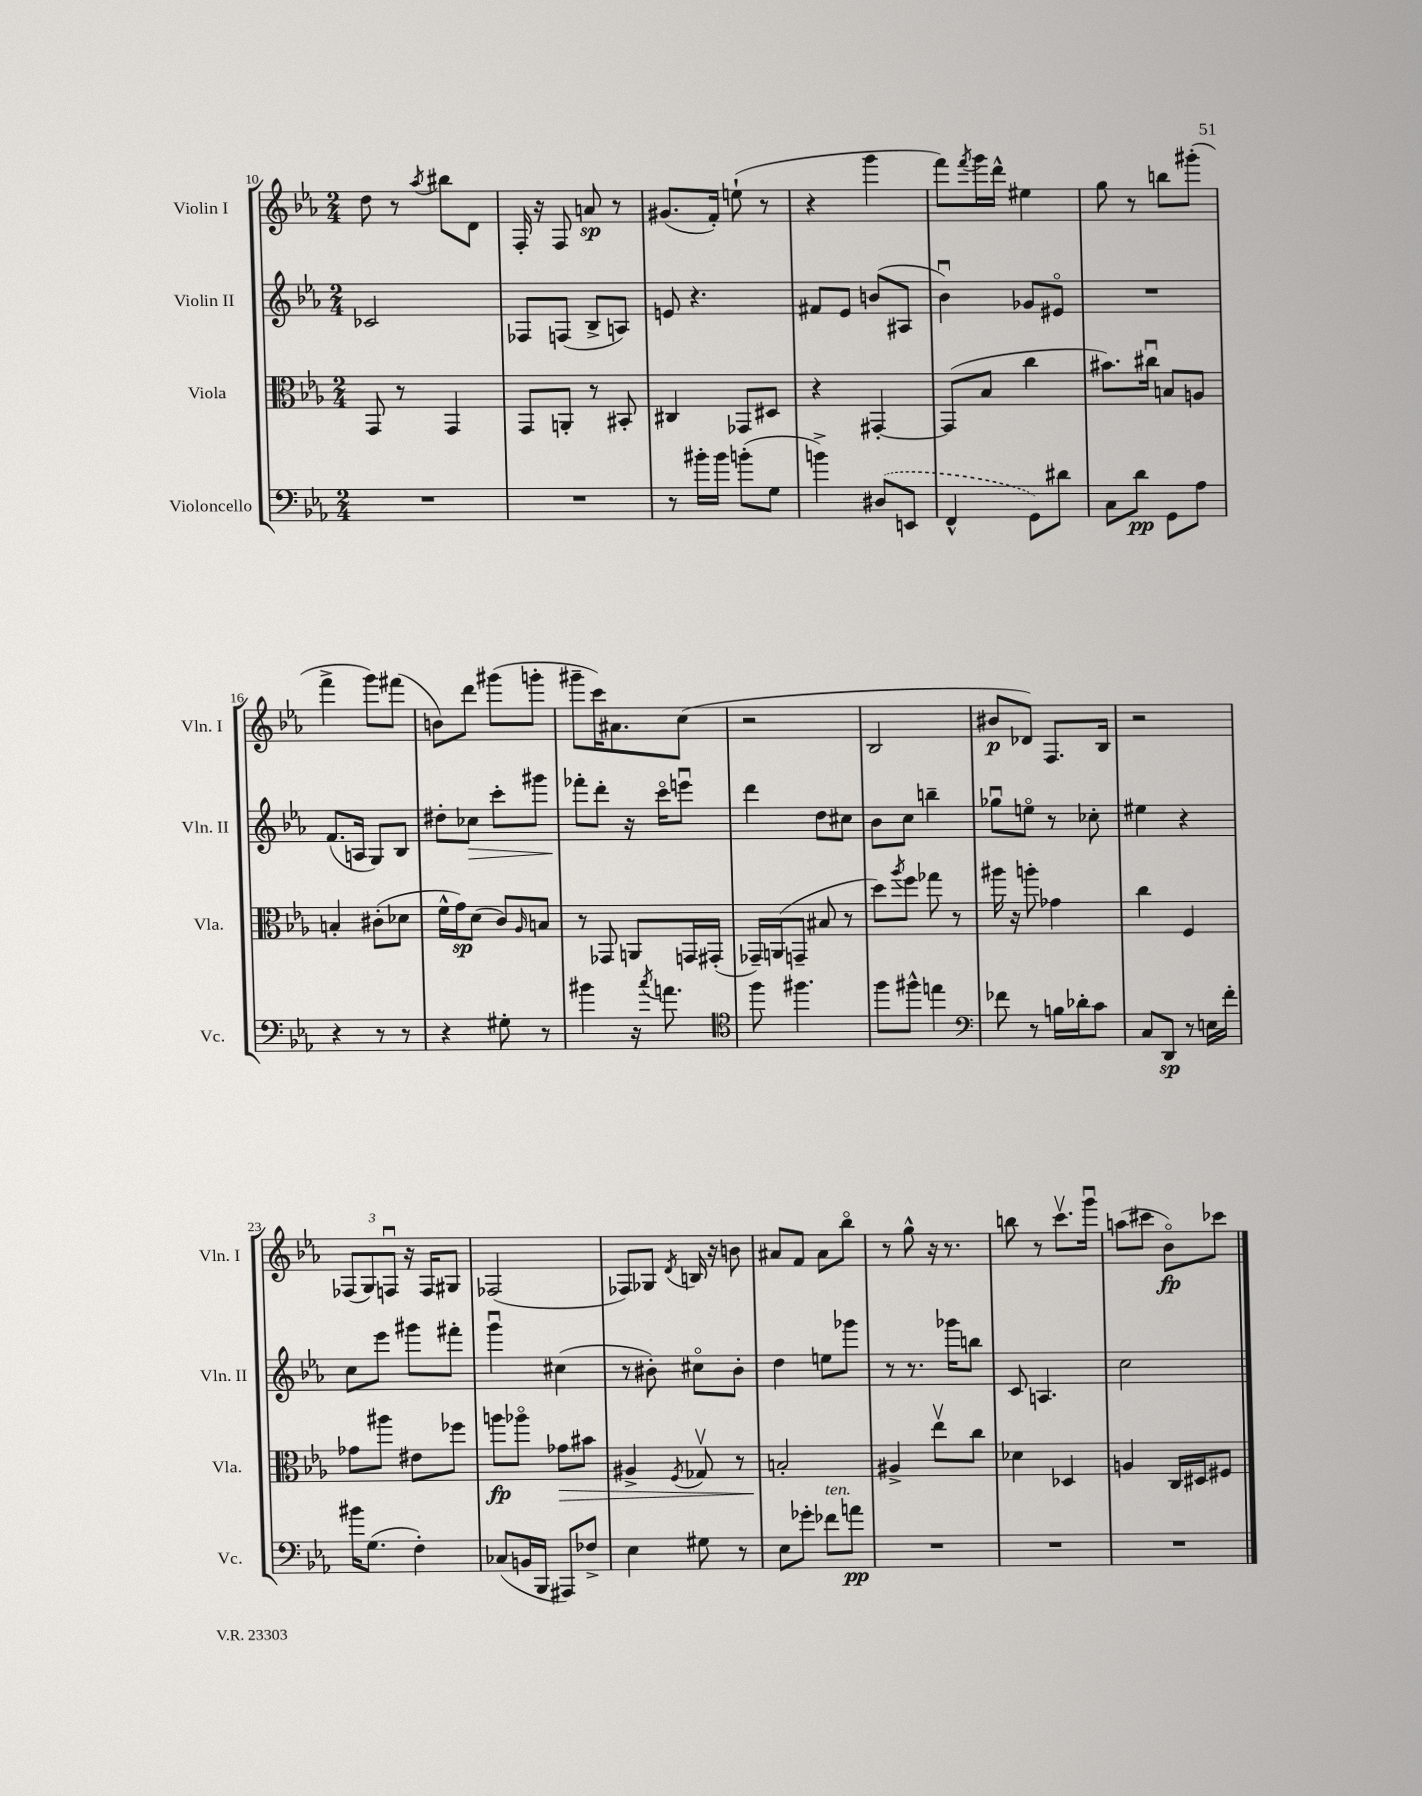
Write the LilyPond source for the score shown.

<<
\new StaffGroup <<
\new Staff = "s0" \with { instrumentName = "Violin I" shortInstrumentName = "Vln. I" } {
    \clef treble \key ees \major \numericTimeSignature \time 2/4
    d''8 r8 \acciaccatura { aes''8 } bis''8 d'8 |
    f16-. r16 f8 a'8\sp r8 |
    gis'8.( f'16-.) e''8-!( r8 |
    r4 g'''4 |
    f'''8) \acciaccatura { f'''8 } g'''16 d'''16-^ eis''4 |
    g''8 r8 b''8 gis'''8-.( |
    f'''4-> g'''8) fis'''8( |
    b'8) d'''8 gis'''8( g'''8-. |
    gis'''8-- c'''16) ais'8. c''8( |
    r2 |
    bes2 |
    bis'8\p des'8) f8. bes16 |
    r2 |
    \tuplet 3/2 { fes8( g8) f8\downbow } r16 f16 gis8 |
    fes2( |
    fes8) ges8 \acciaccatura { d'8 } b16 r16 b'8 |
    ais'8 f'8 ais'8 bes''8\flageolet |
    r8 g''8-^ r16 r8. |
    b''8 r8 c'''8.\upbow g'''16\downbow |
    a''8( cis'''8 bes'8\flageolet\fp) ces'''8 \bar "|." |
}
\new Staff = "s1" \with { instrumentName = "Violin II" shortInstrumentName = "Vln. II" } {
    \clef treble \key ees \major \numericTimeSignature \time 2/4
    ces'2 |
    fes8 f8( bes8-> a8) |
    e'8 r4. |
    fis'8 ees'8 b'8( ais8 |
    bes'4\downbow) ges'8 eis'8\flageolet |
    R2 |
    f'8.( a16 g8) bes8 |
    dis''8-. ces''8\> c'''8-. gis'''8 |
    fes'''8-.\! d'''8-. r16 c'''16\flageolet e'''8\downbow |
    d'''4 d''8 cis''8 |
    bes'8 c''8 b''4-- |
    ges''8\downbow e''8\flageolet r8 ces''8-. |
    eis''4 r4 |
    c''8 ees'''8 gis'''8 fis'''8-. |
    g'''4\downbow cis''4( |
    r8 bis'8-.) cis''8\flageolet bis'8-. |
    d''4 e''8 ges'''8 |
    r8 r8. ges'''16 b''8 |
    c'8 a4. |
    c''2 \bar "|." |
}
\new Staff = "s2" \with { instrumentName = "Viola" shortInstrumentName = "Vla." } {
    \clef alto \key ees \major \numericTimeSignature \time 2/4
    g,8 r8 g,4 |
    g,8 a,8-. r8 bis,8-. |
    cis4 ges,8 dis8 |
    r4 gis,4~-. |
    gis,8( bes8 c''4 |
    bis'8.) cis''16\downbow b8 a8 |
    b4-. cis'8-.( des'8 |
    f'16-^ g'16\sp) d'8( c'8) \grace { aes16 } b8 |
    r8 ges,8 a,8 g,16 gis,16-.( |
    ges,16--) a,16( g,8-- bis8 r8 |
    d''8) \acciaccatura { aes''8 } f''8 ges''8 r8 |
    ais''16 r16 a''8-. ges'4 |
    c''4 f4 |
    ges'8 ais''8 eis'8 fes''8 |
    a''8\fp aes''8\flageolet ges'8\> bis'8 |
    ais4-> \acciaccatura { f8 } ges8\upbow r8 |
    b2-.\! |
    ais4-> ees''8\upbow c''8 |
    des'4 des4 |
    a4 c16 dis16 fis8 \bar "|." |
}
\new Staff = "s3" \with { instrumentName = "Violoncello" shortInstrumentName = "Vc." } {
    \clef bass \key ees \major \numericTimeSignature \time 2/4
    R2 |
    R2 |
    r8 bis'16-. bis'16 b'8-.( g8 |
    b'4->) \once \slurDashed dis8( e,8 |
    f,4-^ g,8) dis'8 |
    c8 d'8\pp g,8 aes8 |
    r4 r8 r8 |
    r4 gis8-. r8 |
    bis'4 r16 \acciaccatura { c''8 } a'8. |
    \clef tenor f''8 fis''4. |
    f''8 fis''8-^ e''4 |
    \clef bass fes'8 r8 b16 des'16-. c'8 |
    c8 d,8\sp r8 e16 f'16-. |
    bis'16 g8.( f4-.) |
    ces8( b,16 bes,,16 ais,,8) fes8-> |
    ees4 gis8 r8 |
    ees8 ges'8-. fes'8^\markup { \italic "ten." } a'8\pp |
    R2 |
    R2 |
    R2 \bar "|." |
}
>>
>>
\layout { \context { \Score currentBarNumber = #10 } }
